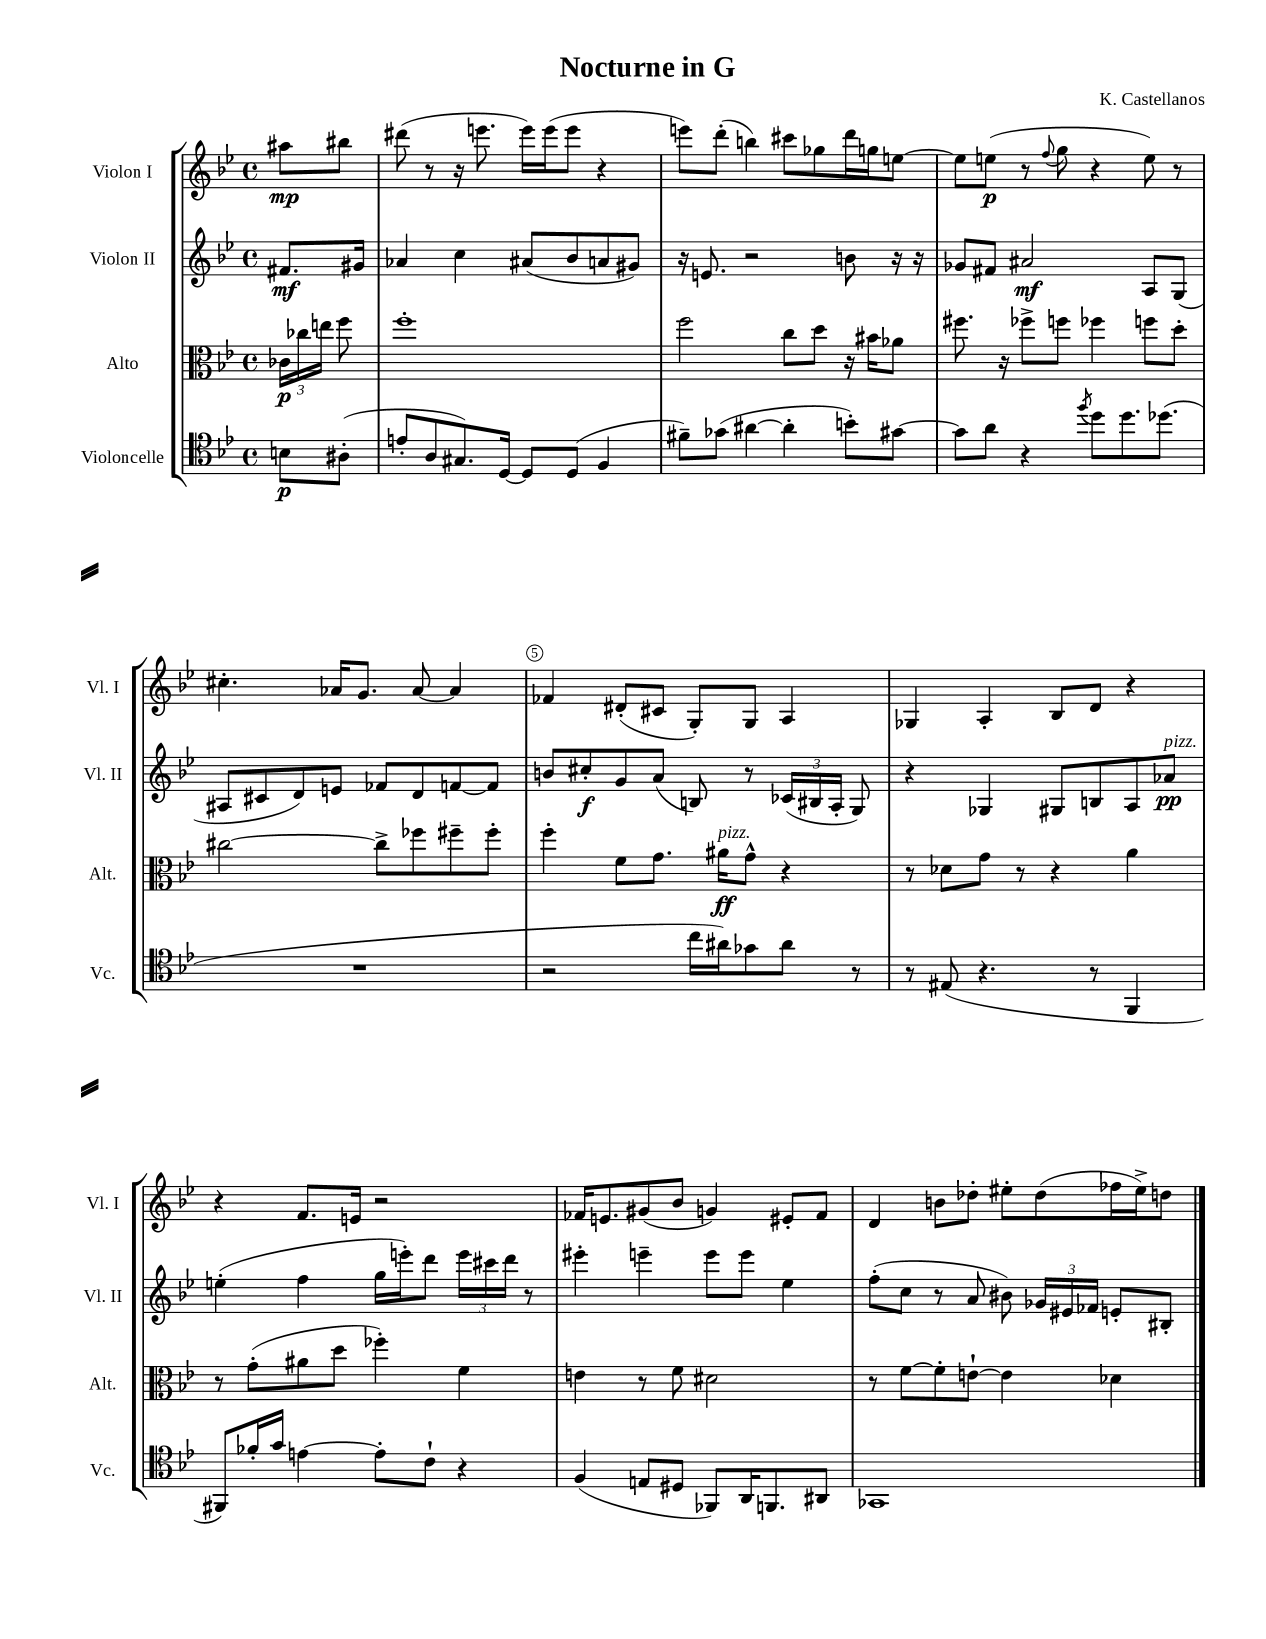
\header { title = "Nocturne in G" composer = "K. Castellanos" }
<<
\new StaffGroup <<
\new Staff = "s0" \with { instrumentName = "Violon I" shortInstrumentName = "Vl. I" } {
    \clef treble \key bes \major \defaultTimeSignature \time 4/4 \partial 4
    \autoBeamOff ais''8[\mp bis''8] |
    dis'''8( r8 r16 e'''8. e'''16[) e'''16( e'''8] r4 |
    e'''8[) d'''8]-.( b''4) cis'''8[ ges''8 d'''16 g''16 e''8]~ |
    e''8[ e''8]\p( r8 \appoggiatura { f''8 } g''8 r4 e''8) r8 |
    cis''4.-. aes'16[ g'8.] aes'8~ aes'4 |
    fes'4 dis'8[-.( cis'8] g8[-.) g8] a4 |
    ges4 a4-. bes8[ d'8] r4 |
    r4 f'8.[ e'16] r2 |
    fes'16[ e'8. gis'8( bes'8] g'4) eis'8[-. fes'8] |
    d'4 b'8[ des''8]-. eis''8[-. des''8( fes''16 eis''16->) d''8] \bar "|." |
}
\new Staff = "s1" \with { instrumentName = "Violon II" shortInstrumentName = "Vl. II" } {
    \clef treble \key bes \major \defaultTimeSignature \time 4/4 \partial 4
    \autoBeamOff fis'8.[\mf gis'16] |
    aes'4 c''4 ais'8[( bes'8 a'8 gis'8]) |
    r16 e'8. r2 b'8 r16 r16 |
    ges'8[ fis'8] ais'2\mf a8[ g8]( |
    ais8[ cis'8 d'8) e'8] fes'8[ d'8 f'8~ f'8] |
    b'8[ cis''8-.\f g'8 a'8]( b8) r8 \tuplet 3/2 { ces'16[( bis16 a16]-. } g8) |
    r4 ges4 gis8[ b8 a8 aes'8]\pp^\markup { \italic "pizz." } |
    e''4-.( f''4 g''16[ e'''16-.) d'''8] \tuplet 3/2 { e'''16[ cis'''16 d'''16] } r8 |
    eis'''4-. e'''4-- e'''8[ e'''8] ees''4 |
    f''8[-.( c''8] r8 a'8 bis'8) \tuplet 3/2 { ges'16[ eis'16 fes'16] } e'8[-. bis8]-. \bar "|." |
}
\new Staff = "s2" \with { instrumentName = "Alto" shortInstrumentName = "Alt." } {
    \clef alto \key bes \major \defaultTimeSignature \time 4/4 \partial 4
    \autoBeamOff \tuplet 3/2 { ces'16[\p ces''16 e''16] } f''8 |
    f''1-. |
    f''2 c''8[ d''8] r16 bis'16[ aes'8] |
    fis''8. r16 fes''8[-> f''8] fes''4 f''8[ d''8]-. |
    cis''2~ cis''8[-> fes''8 fis''8-- fis''8]-. |
    f''4-. f'8[ g'8.] ais'16[\ff^\markup { \italic "pizz." } g'8]-^ r4 |
    r8 des'8[ g'8] r8 r4 a'4 |
    r8 g'8[-.( ais'8 d''8] fes''4-.) f'4 |
    e'4 r8 f'8 dis'2 |
    r8 f'8[~ f'8-. e'8]~-! e'4 des'4 \bar "|." |
}
\new Staff = "s3" \with { instrumentName = "Violoncelle" shortInstrumentName = "Vc." } {
    \clef tenor \key bes \major \defaultTimeSignature \time 4/4 \partial 4
    \autoBeamOff b8[\p ais8]-.( |
    e'8[-. a8 gis8.) d16]~ d8[ d8]( f4 |
    fis'8[--) ges'8]( ais'4~ ais'4-. b'8[-.) gis'8]~ |
    gis'8[ a'8] r4 \acciaccatura { f''8 } d''8[ d''8. des''8.]( |
    R1 |
    r2 c''16[ ais'16) ges'8 ais'8] r8 |
    r8 eis8( r4. r8 f,4 |
    fis,8[) fes'16-. g'16] e'4~ e'8[-. c'8]-! r4 |
    f4( e8[ dis8] fes,8[) a,16 f,8. ais,8] |
    ges,1 \bar "|." |
}
>>
>>
\layout { \context { \Score \override BarNumber.break-visibility = ##(#f #t #t) barNumberVisibility = #(every-nth-bar-number-visible 5) \override BarNumber.stencil = #(make-stencil-circler 0.1 0.3 ly:text-interface::print) } }
